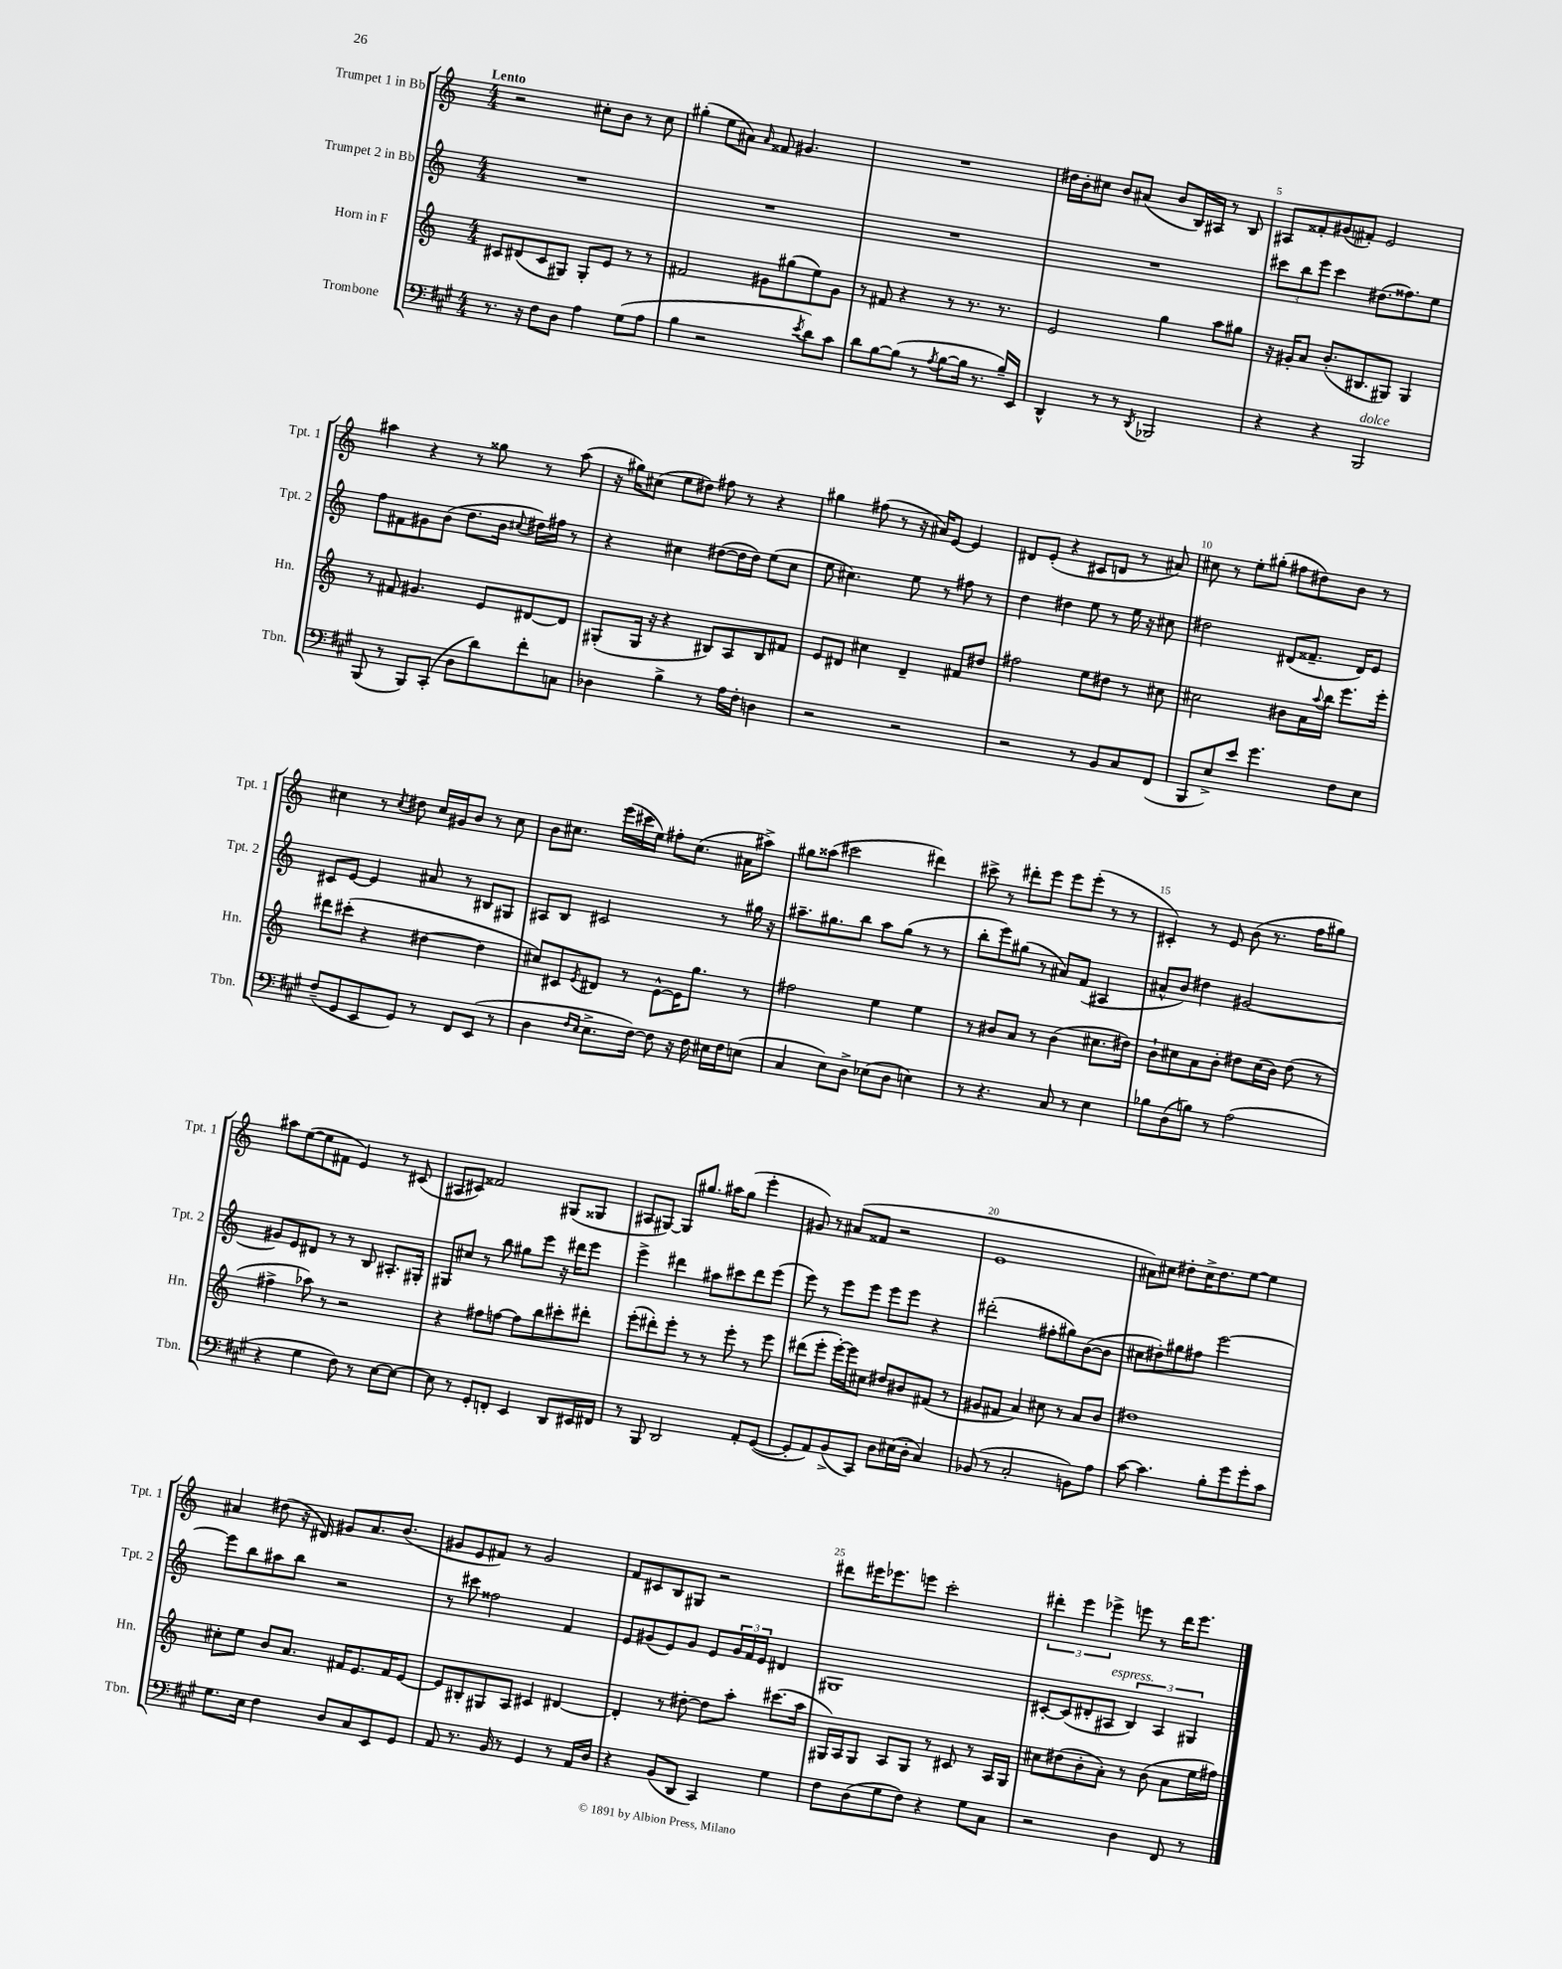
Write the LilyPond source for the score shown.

<<
\new StaffGroup <<
\new Staff = "s0" \with { instrumentName = "Trumpet 1 in Bb" shortInstrumentName = "Tpt. 1" } {
    \clef treble \key c \major \numericTimeSignature \time 4/4 \tempo "Lento"
    r2 cis''8-. b'8 r8 cis''8 |
    gis''4-.( e''8 ais'8) \grace { ais'16 } fisis'8 gis'4. |
    R1 |
    dis''16 b'16-. cis''8 b'8 ais'8( b'8 b16) ais16 r8 b8 |
    ais8 fisis'8-. gis'8( fis'8-.) e'2 |
    ais''4 r4 r8 gisis''8 r8 ais''8( |
    r16 gis''16) cis''8( e''8 dis''8) fis''8 r8 r4 |
    gis''4 fis''8( r8 r16 ais'16) e'8~ e'4 |
    dis'8 e'8-.( r4 cis'8 d'8 r8 ais'8) |
    cis''8 r8 e''8-. gis''8-.( fis''8 dis''8) b'8 r8 |
    cis''4 r8 \acciaccatura { cis''8 } dis''8 cis''16 gis'16 b'8 r8 cis''8 |
    b'8 cis''8. e'''16( cis'''16 e''16) fis''8-. cis''8.( ais'16 ais''8->) |
    gis''8 aisis''8( cis'''2 dis'''4) |
    cis'''8-> r8 dis'''8-. e'''8 e'''8 e'''8-.( r8 r8 |
    cis'4-.) r8 e'8 b'8( r8. f''16 gis''8) |
    ais''8 e''8~( e''8 fis'8 e'4) r8 cis'8( |
    ais8 cis'8) fisis'2 gis8( gisis8 |
    ais8 gis8~) gis8 gis''8. ais''16 gis''8( e'''4-. |
    gis'8) r8 ais'8( fisis'8 r2 |
    e'1 |
    ais'8) cis''8 dis''8-. cis''16-> dis''8. e''8~ e''4 |
    ais'4 dis''8( r16 dis'16) gis'8 ais'8. b'8.( |
    gis'8 e'8 fis'8) r8 gis'2 |
    f'8 cis'8 b8 gis8 r2 |
    dis'''8 eis'''16 ees'''8. e'''8 c'''2-. |
    \tuplet 3/2 { dis'''4-. e'''4 ees'''4-> } e'''8 r8 dis'''16 e'''8. \bar "|." |
}
\new Staff = "s1" \with { instrumentName = "Trumpet 2 in Bb" shortInstrumentName = "Tpt. 2" } {
    \clef treble \key c \major \numericTimeSignature \time 4/4
    R1 |
    R1 |
    R1 |
    R1 |
    \tuplet 3/2 { cis'''8 b''8 e'''8 } cis'''4 dis''8.( fisis''8.) e''8 |
    f''8 fis'8 gis'8 b'8( d''8. b'16 \appoggiatura { cis''8 } dis''16) fis''16 r8 |
    r4 cis''4 dis''8~( dis''16 dis''16) e''8( cis''8 |
    e''8 cis''4.) e''8 r8 fis''8 r8 |
    d''4 dis''4 e''8 r8 e''16 r16 cis''8 |
    dis''2 dis'8( fisis'8.-- dis'16) e'8 |
    cis'8 e'8~ e'4 ais'8 r8 bis8 gis8 |
    ais8 b8 cis'2 r8 gis''16 r16 |
    ais''8.-- gis''8. b''8 ais''8 gis''8( r8 r8 |
    b''8-. e'''8) gis''8( r8 ais'8) f'8( ais4 |
    ais'8-^ b'8) dis''4 gis'2~ |
    gis'8 e'8 dis'8 r8 r8 b8 ais8.-. gis16-. |
    gis8 cis''8 r8 b''8 gis''8 e'''8 r16 dis'''16 e'''8 |
    e'''4-> dis'''4 ais''8 cis'''8 dis'''8 e'''8( |
    e'''8) r8 e'''8 e'''8 e'''8 e'''8 r4 |
    dis'''2-.( fis''8-. gis''8) b'8~( b'8 |
    cis''8 dis''8-.) gis''8 fis''8 e'''2~ |
    e'''8 b''8 ais''8 b''8 r2 |
    r8 cis'''8 fisis''2 f'4 |
    e'8 gis'8( e'8) gis'8 e'8 \tuplet 3/2 { gis'16 f'16 e'16 } dis'4 |
    gis1 |
    cis'8~-. cis'8( dis'8-. ais8^\markup { \italic "espress." } \tuplet 3/2 { b4) ais4 gis4 } \bar "|." |
}
\new Staff = "s2" \with { instrumentName = "Horn in F" shortInstrumentName = "Hn." } {
    \clef treble \key c \major \numericTimeSignature \time 4/4
    cis'8 dis'8( cis'8 gis8) gis8-. e'8 r8 r8 |
    fis'2 gis'8 gis''8( e''8) gis'8 |
    r8 fis'8 r4 r8 r8. r8. |
    e'2 g''4 a''8 gis''8 |
    r16 gis'16-. a'8 b'8.-.( bis8. gis8) gis4 |
    r8 fis'8 gis'4. e'8 dis'8~ dis'8 |
    gis8-.( gis16 r16 r4 bis8) a8 bis8 fis'8 |
    e'8 dis'8 cis''4 dis'4-- fis'8 dis''8 |
    fis''2 e''8 dis''8 r8 cis''8 |
    cis''2 bis'8 a'16 \appoggiatura { a''8 } b''16 e'''8. e'''16-. |
    dis'''8 cis'''8-.( r4 dis''4~ dis''4 |
    cis''8) cis'8 \acciaccatura { e'8 } dis'8 r8 e'8~-^ e'16 g''8. r8 |
    fis''2 e''4 e''4 |
    r8 bis'8 a'8 r8 bis'4( cis''8. dis''16) |
    b'8-! cis''8 a'8 b'8-. dis''8 cis''16( b'16) dis''8( r8 |
    fis''4-> aes''8) r8 r2 |
    r4 fis''8 f''8~ f''8 b''8 cis'''8-. dis'''8-. |
    e'''8-.( dis'''8-.) e'''8-. r8 r8 e'''8-. r8 e'''8 |
    dis'''8( e'''8-. e'''16~-.) e'''16 cis''8 dis''8 bis'8 fis'8( r8 |
    gis'8 fis'8 a'4) cis''8 r8 a'8 b'8 |
    dis''1 |
    cis''8-. e''8 b'8 a'8. fis'16 e'8. fis'16 e'8~ |
    e'8 bis8-. gis8 a8 cis'4 dis'4~ |
    dis'4-. r8 dis''8~-. dis''8 a''8-. cis'''8.( a''16 |
    gis16) a16 gis8 a8 gis8 r8 cis'8 r8 a16 gis16 |
    cis''8 dis''8( b'8-. a'8-.) r8 b'8( a'8 e''16 fis''16) \bar "|." |
}
\new Staff = "s3" \with { instrumentName = "Trombone" shortInstrumentName = "Tbn." } {
    \clef bass \key a \major \numericTimeSignature \time 4/4
    r8. r16 fis8 d8 a4 gis8( a8 |
    b4 r2 \acciaccatura { e'8 } d'8) cis'8 |
    d'8 b8~ b8( r8 \acciaccatura { a8 } b8~ b16 r8. b16--) e,16 |
    d,4-^ r8 r8 \acciaccatura { d,8 } bes,,2 |
    r4 r4 b,,2^\markup { \italic "dolce" } |
    b,,8( r8 b,,8) cis,8-.( d8 d'8) fis'8-. c8 |
    des4 b4-> r8 a16 fis16-. d4 |
    r2 r2 |
    r2 r8 b,8 cis8 fis,8( |
    b,,8 e8->) e'8 gis'4. fis8 e8 |
    fis8--( gis,8 e,8 gis,8) r8 fis,8 e,8( r8 |
    d4 \grace { fis16 e16 } e8.-> fis16~) fis8 r16 fis16 eis16 fis16 e8( |
    cis4 e8) d8-> ees8( d8 e4) |
    r8 r4. cis8 r8 e4 |
    bes8 d8( b8) r8 a2( |
    r4 gis4 fis8) r8 e8~ e8~ |
    e8 r8 gis,8-. f,8-. e,4 d,8 eis,16 fis,16 |
    r8 b,,8 d,2 a,8-. gis,8~( |
    gis,8-. a,8) b,8->( cis,8) d8 eis16( d16-. cis4) |
    bes,8( r8 cis2-. b,8) a8 |
    cis'8~ cis'4. b8-. gis'8 gis'8-. cis'8 |
    gis8. e16 fis4 d8 cis8 e,8 gis,8 |
    a,8 r8. b,16 r8 gis,4 r8 a,16 d16 |
    r4 b,8( d,8 cis,4) gis4 |
    fis8 d8( gis8 fis8) r4 gis8 cis8 |
    r2 d4 fis,8 r8 \bar "|." |
}
>>
>>
\layout { \context { \Score \override BarNumber.break-visibility = ##(#f #t #t) barNumberVisibility = #(every-nth-bar-number-visible 5) } }
